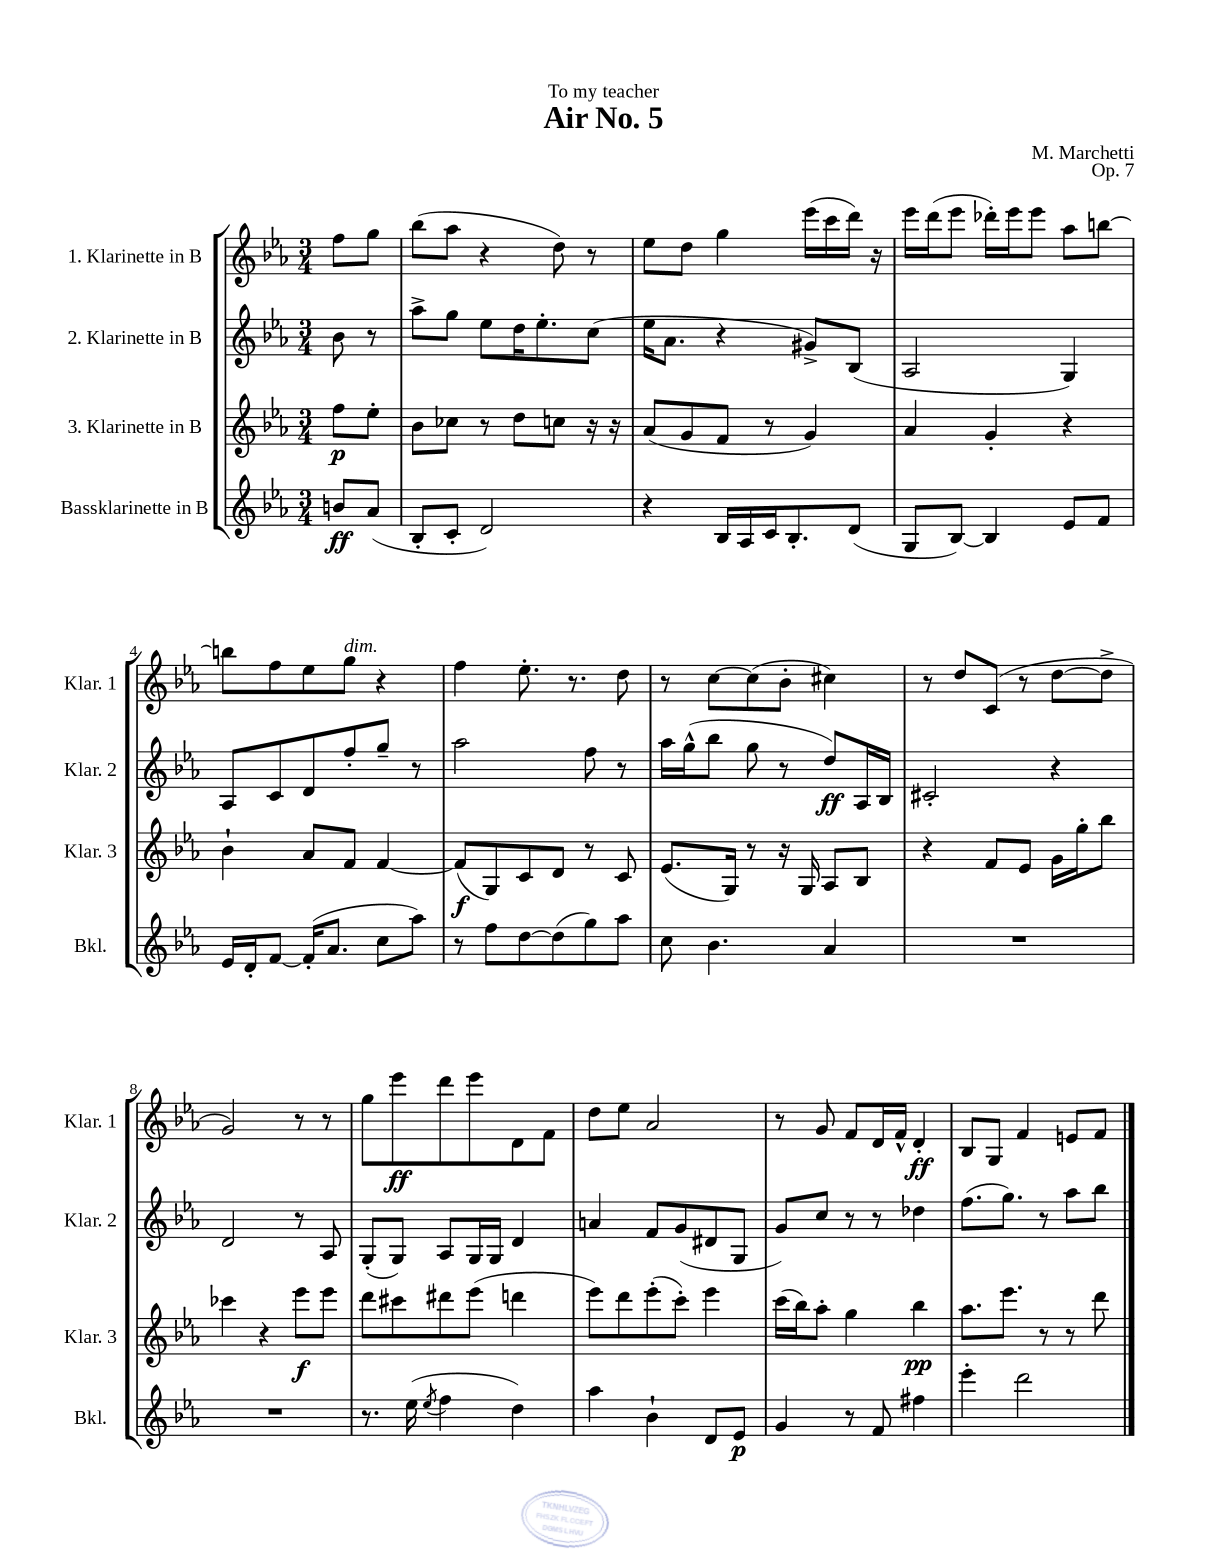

**kern	**kern	**kern	**kern
*staff4	*staff3	*staff2	*staff1
*clefG2	*clefG2	*clefG2	*clefG2
*k[b-e-a-]	*k[b-e-a-]	*k[b-e-a-]	*k[b-e-a-]
*M3/4	*M3/4	*M3/4	*M3/4
8b/L	8ff\L	8b-\	8ff\L
(8a-/J	8ee-'\J	8r	8gg\J
=	=	=	=
8B-'/L	8b-\L	8aa-^\L	(8bb-\L
8c'/J	8cc-\J	8gg\J	8aa-\J
2d/)	8r	8ee-\L	4r
.	8dd\L	16dd\K	.
.	.	8.ee-'\	.
.	8cc\J	.	8dd\)
.	16r	(8cc\J	8r
.	16r	.	.
=	=	=	=
4r	(8a-/L	16ee-\LK	8ee-\L
.	.	8.a-\J	.
.	8g/	.	8dd\J
16B-/LL	8f/J	4r	4gg\
16A-/	.	.	.
16c/J	8r	.	.
8.B-'/	.	.	.
.	4g/)	8g#^/L)	(16eee-\LL
.	.	.	16ccc\
(8d/J	.	(8B-/J	16ddd\JJ)
.	.	.	16r
=	=	=	=
8G/L	4a-/	2A-/	16eee-\LL
.	.	.	(16ddd\J
[8B-/J)	.	.	8eee-\J
4B-/]	4g'/	.	16ddd-'\LL)
.	.	.	16eee-\J
.	.	.	8eee-\J
8e-/L	4r	4G/)	8aa-\L
8f/J	.	.	[8bb\J
=	=	=	=
16e-/LL	4b-`\	8A-/L	8bb\]L
16d'/J	.	.	.
[8f/J	.	8c/	8ff\
(16f'/]LK	8a-/L	8d/	8ee-\
8.a-/J	.	.	.
.	8f/J	8ff'/	8gg\J
8cc\L	[4f/	8gg~/J	4r
8aa-\J)	.	8r	.
=	=	=	=
8r	(8f/]L	2aa-\	4ff\
8ff\L	8G/)	.	.
[8dd\	8c/	.	8.ee-'\
(8dd\]	8d/J	.	.
.	.	.	8.r
8gg\)	8r	8ff\	.
8aa-\J	8c/	8r	8dd\
=	=	=	=
8cc\	(8.e-/L	16aa-\LL	8r
.	.	(16gg^^\J	.
4.b-\	.	8bb-\J	[8cc\L
.	16G/Jk)	.	.
.	8r	8gg\	(8cc\]
.	16r	8r	8b-'\J
.	16G/	.	.
4a-/	8A-/L	8dd/L)	4cc#\)
.	8B-/J	16A-/L	.
.	.	16B-/JJ	.
=	=	=	=
2.r	4r	2c#'/	8r
.	.	.	8dd/L
.	8f/L	.	(8c/J
.	8e-/J	.	8r
.	16g\LL	4r	[8dd\L
.	16gg'\J	.	.
.	8bb-\J	.	8dd^\]J
=	=	=	=
2.r	4ccc-\	2d/	2g/)
.	4r	.	.
.	8eee-\L	8r	8r
.	8eee-\J	8A-/	8r
=	=	=	=
8.r	8ddd\L	(8G'/L	8gg\L
.	8ccc#\	8G/J)	8eee-\
(16ee-\	.	.	.
8qee-/	.	.	.
4ff\	8ddd#\	8A-/L	8ddd\
.	(8eee-\J	16G/L	8eee-\
.	.	16G/JJ	.
4dd\)	4ddd\	4d/	8d\
.	.	.	8f\J
=	=	=	=
4aa-\	8eee-\L)	4a/	8dd\L
.	8ddd\	.	8ee-\J
4b-`\	(8eee-'\	8f/L	2a-/
.	8ccc'\J)	(8g/	.
8d/L	4eee-\	8d#/	.
8e-/J	.	8G/J	.
=	=	=	=
4g/	(16ccc\LL	8g/L)	8r
.	16bb-\J)	.	.
.	8aa-'\J	8cc/J	8g/
8r	4gg\	8r	8f/L
8f/	.	8r	16d/L
.	.	.	16f^^/JJ
4ff#\	4bb-\	4dd-\	4d'/
=	=	=	=
4eee-'\	8.aa-\L	(8.ff\L	8B-/L
.	.	.	8G/J
.	8.eee-\J	8.gg\J)	.
2ddd\	.	.	4f/
.	8r	8r	.
.	8r	8aa-\L	8e/L
.	8ddd\	8bb-\J	8f/J
==	==	==	==
*-	*-	*-	*-
